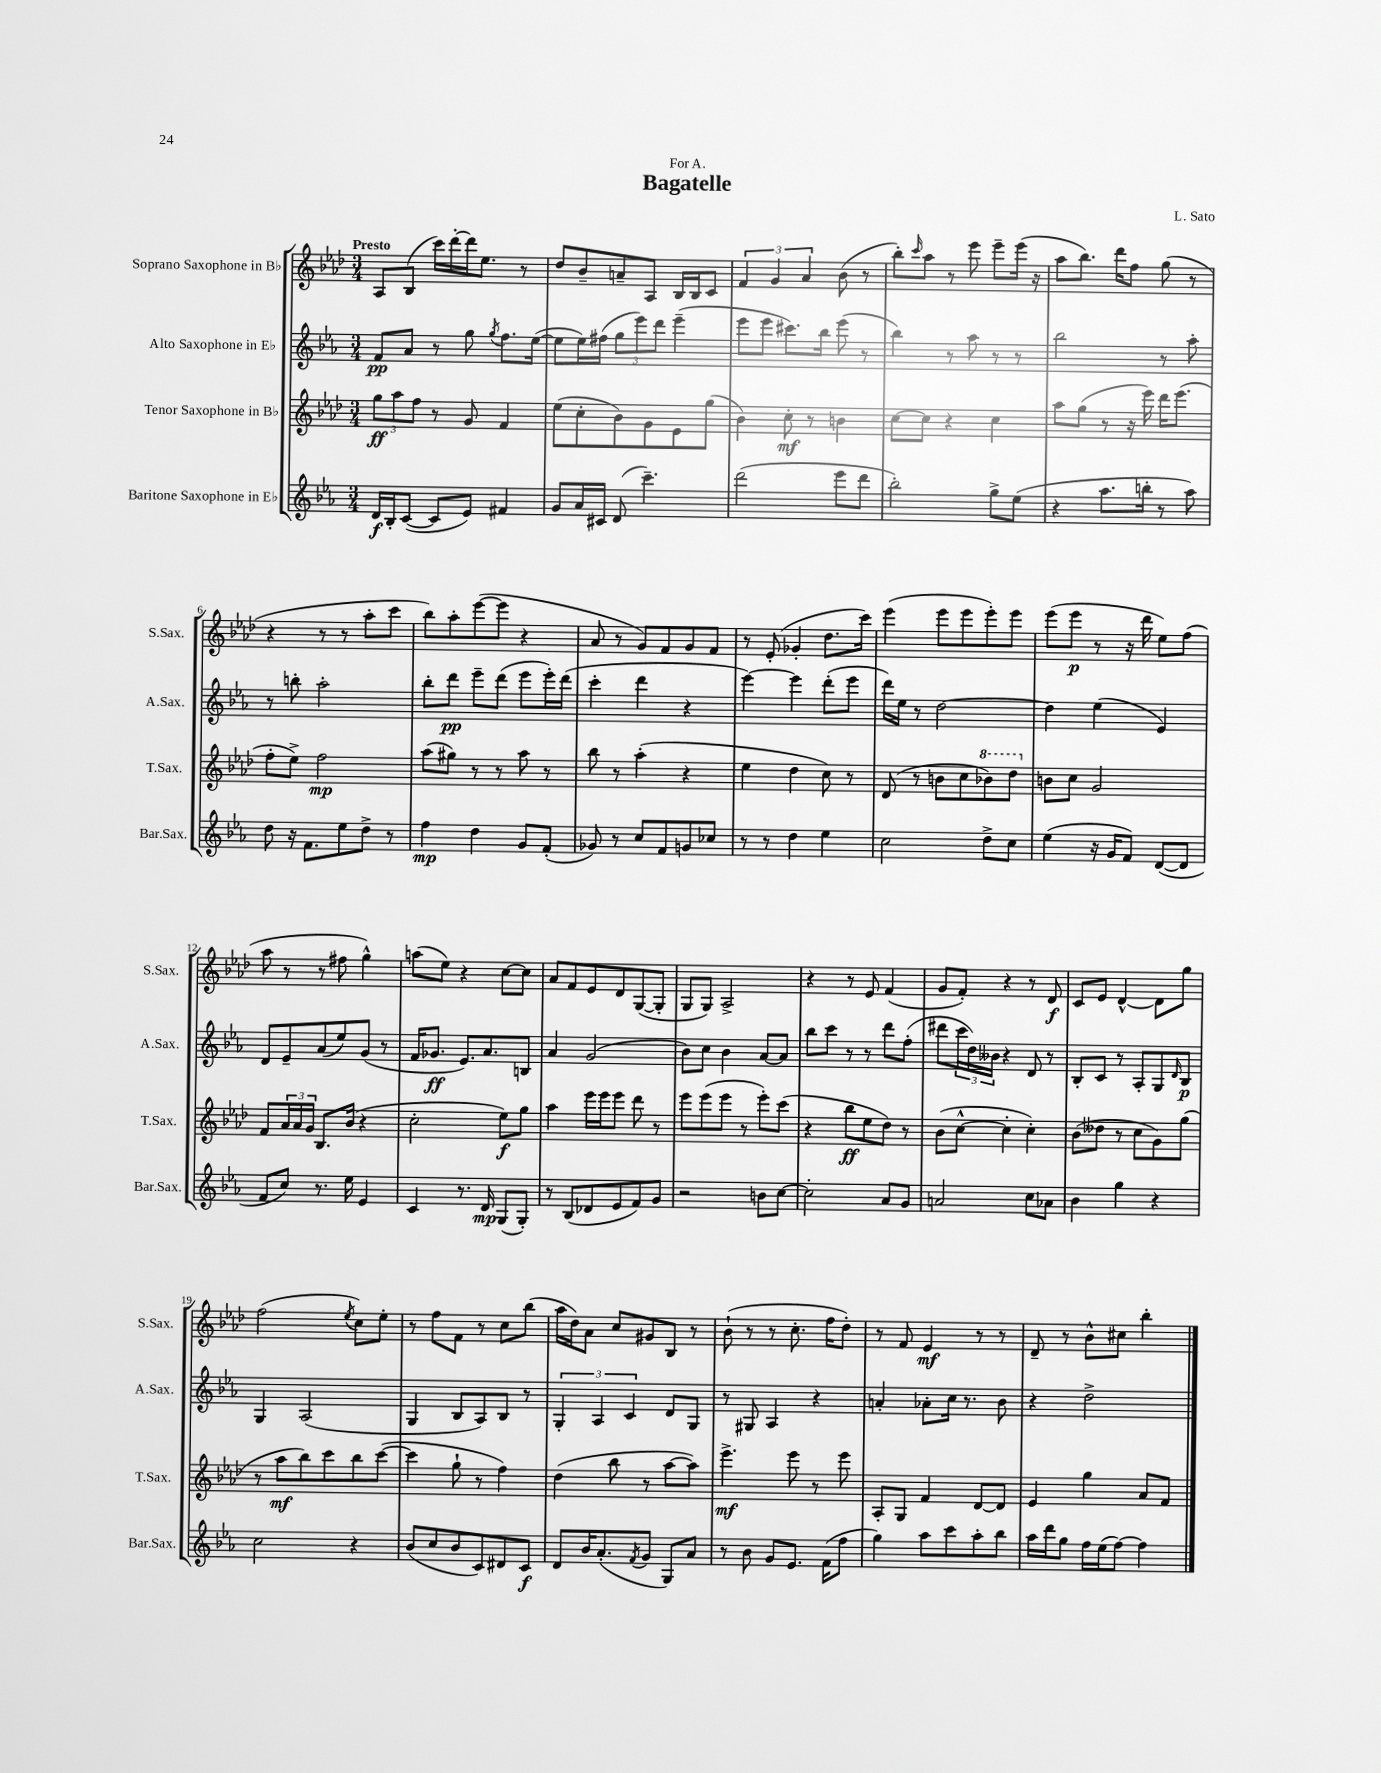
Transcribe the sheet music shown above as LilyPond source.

\header { title = "Bagatelle" composer = "L. Sato" dedication = "For A." }
<<
\new StaffGroup <<
\new Staff = "s0" \with { instrumentName = "Soprano Saxophone in Bb" shortInstrumentName = "S.Sax." } {
    \clef treble \key aes \major \numericTimeSignature \time 3/4 \tempo "Presto"
    aes8 bes8( c'''16) des'''16~-. des'''16 ees''8. r8 |
    des''8 bes'8-- a'8-- aes8 bes16 bes16 c'8 |
    \tuplet 3/2 { f'4 g'4 aes'4 } bes'8( r8 |
    bes''8-.) \grace { c'''16 } aes''8 r8 ees'''8 ees'''8-- ees'''16( r16 |
    aes''8 bes''8.) des'''16 f''8 g''8( r8 |
    r4 r8 r8 aes''8-. c'''8 |
    bes''8) aes''8-. ees'''8~( ees'''8 r4 |
    aes'8 r8 g'8) f'8 g'8 f'8 |
    r8 ees'8-.( ges'4-. des''8. c'''16) |
    ees'''4( ees'''8 ees'''8 ees'''8-.) ees'''8 |
    ees'''8( ees'''8\p r8 r16 des'''16 ees''8) f''8( |
    aes''8 r8 r8 fis''8 g''4-^) |
    a''8( ees''8) r4 c''8~ c''8 |
    aes'8 f'8 ees'8 des'8 g8~( g8-. |
    g8 g8) aes2-> |
    r4 r8 ees'8 f'4( |
    g'8 f'8-.) r4 r8 des'8\f |
    c'8 ees'8 des'4~-^ des'8 g''8 |
    f''2( \acciaccatura { ees''8 } c''8) ees''8-. |
    r8 f''8 f'8 r8 c''8 bes''8( |
    aes''16 des''16) aes'8 c''8 gis'8 bes8 r8 |
    bes'8-!( r8 r8 c''8.-. f''16 des''8-.) |
    r8 f'8 ees'4\mf r8 r8 |
    des'8-- r8 bes'8-^ cis''8 bes''4-. \bar "|." |
}
\new Staff = "s1" \with { instrumentName = "Alto Saxophone in Eb" shortInstrumentName = "A.Sax." } {
    \clef treble \key ees \major \numericTimeSignature \time 3/4
    f'8\pp aes'8 r8 g''8 \acciaccatura { g''8 } f''8. ees''16~( |
    ees''8 ees''16) fis''16( \tuplet 3/2 { g''8 ees'''8) d'''8 } ees'''4--( |
    ees'''8 ees'''8 cis'''8.) bes''16 ees'''8( r8 |
    bes''4) r8 aes''8 r8 r8 |
    bes''2 r8 aes''8-. |
    r8 b''8-. aes''2-. |
    bes''8-. d'''8\pp ees'''8-- d'''8( ees'''8 ees'''16-.) d'''16( |
    c'''4-. d'''4 r4 |
    ees'''4~) ees'''4 d'''8-.( ees'''8 |
    d'''16) ees''16 r8 d''2~ |
    d''4 ees''4( ees'4) |
    d'8 ees'8-- aes'8( ees''8) g'8( r8 |
    f'16 ges'8.\ff ees'8.) aes'8. b8 |
    aes'4 g'2( |
    bes'8) c''8 bes'4 aes'8~ aes'8 |
    bes''8 c'''8 r8 r8 d'''8 f''8-.( |
    dis'''8 \tuplet 3/2 { c'''16 d''16) beses'16 } r4 d'8 r8 |
    bes8-. c'8 r8 aes8-. g8 \grace { d'16 } bes8\p |
    g4 aes2( |
    g4 bes8 aes8) bes8 r8 |
    \tuplet 3/2 { g4-. aes4 c'4 } d'8 g8 |
    r8 gis8 aes4 r4 |
    a'4-. aes'8-. c''16 r8. bes'8 |
    r4 d''2-> \bar "|." |
}
\new Staff = "s2" \with { instrumentName = "Tenor Saxophone in Bb" shortInstrumentName = "T.Sax." } {
    \clef treble \key aes \major \numericTimeSignature \time 3/4
    \tuplet 3/2 { g''8\ff aes''8 f''8 } r8 g'8 f'4 |
    ees''8( c''8-. bes'8) g'8 ees'8 g''8( |
    bes'4) c''8-.\mf r8 b'4 |
    c''8~ c''8 r4 c''4 |
    aes''8 g''8( r8 r16 ees'''16) des'''16 ees'''8.( |
    f''8-. ees''8->) f''2\mp |
    aes''8( gis''8) r8 r8 aes''8 r8 |
    bes''8 r8 aes''4-.( r4 |
    ees''4 des''4 c''8) r8 |
    des'8( r8 b'8 c''8 \ottava #1 bes''!8) des'''8 \ottava #0 |
    b'8 c''8 g'2 |
    f'8 \tuplet 3/2 { aes'16 aes'16 g'16 } bes8. bes'16( r4 |
    c''2-. ees''8\f) g''8 |
    aes''4 ees'''16 ees'''16 ees'''8 des'''8 r8 |
    ees'''8 ees'''8( ees'''8 r8 ees'''8-.) c'''8( |
    r4 bes''8\ff ees''8 des''8) r8 |
    bes'8( c''8~-^ c''4-. c''4-.) |
    bes'8( deses''8 r8 c''8 g'8) g''8( |
    r8 aes''8\mf bes''8) c'''8 bes''8 c'''8~( |
    c'''4 g''8-! r8 f''4) |
    des''4( bes''8 r8 aes''8~ aes''8) |
    ees'''4.->\mf ees'''8 r8 ees'''8 |
    aes8-. g8 f'4 des'8~ des'8 |
    ees'4 g''4 aes'8 f'8 \bar "|." |
}
\new Staff = "s3" \with { instrumentName = "Baritone Saxophone in Eb" shortInstrumentName = "Bar.Sax." } {
    \clef treble \key ees \major \numericTimeSignature \time 3/4
    d'16\f bes16-. c'8~( c'8 ees'8) fis'4 |
    g'8 aes'16 cis'16 d'8( c'''4.--) |
    d'''2( ees'''8 d'''8 |
    bes''2-.) g''8-> ees''8( |
    r4 aes''8. b''16-. r8 aes''8) |
    d''8 r16 f'8. ees''8 d''8-> r8 |
    f''4\mp d''4 g'8 f'8-.( |
    ges'8) r8 c''8 f'8 g'8 ces''8 |
    r8 r8 d''4 ees''4 |
    c''2 d''8-> c''8 |
    ees''4( r16 g'16 f'8) d'8~( d'8 |
    f'8 c''8) r8. ees''16 ees'4 |
    c'4 r8. d'16\mp g8( g8-.) |
    r8 bes8( des'8 ees'8 f'8) g'8 |
    r2 b'8 c''8~ |
    c''2-. aes'8 g'8 |
    a'2 c''8 aes'8 |
    bes'4 g''4 r4 |
    c''2 r4 |
    bes'8( c''8 bes'8 c'8) dis'8 c'8\f |
    d'8 bes'16 aes'8.-.( \acciaccatura { f'8 } g'8 g8) aes'8 |
    r8 bes'8 g'8 ees'8. f'16( f''8 |
    g''4) aes''8 c'''8 aes''8-. bes''8 |
    aes''16 d'''16 g''8 f''16 ees''16( f''8~) f''4 \bar "|." |
}
>>
>>
